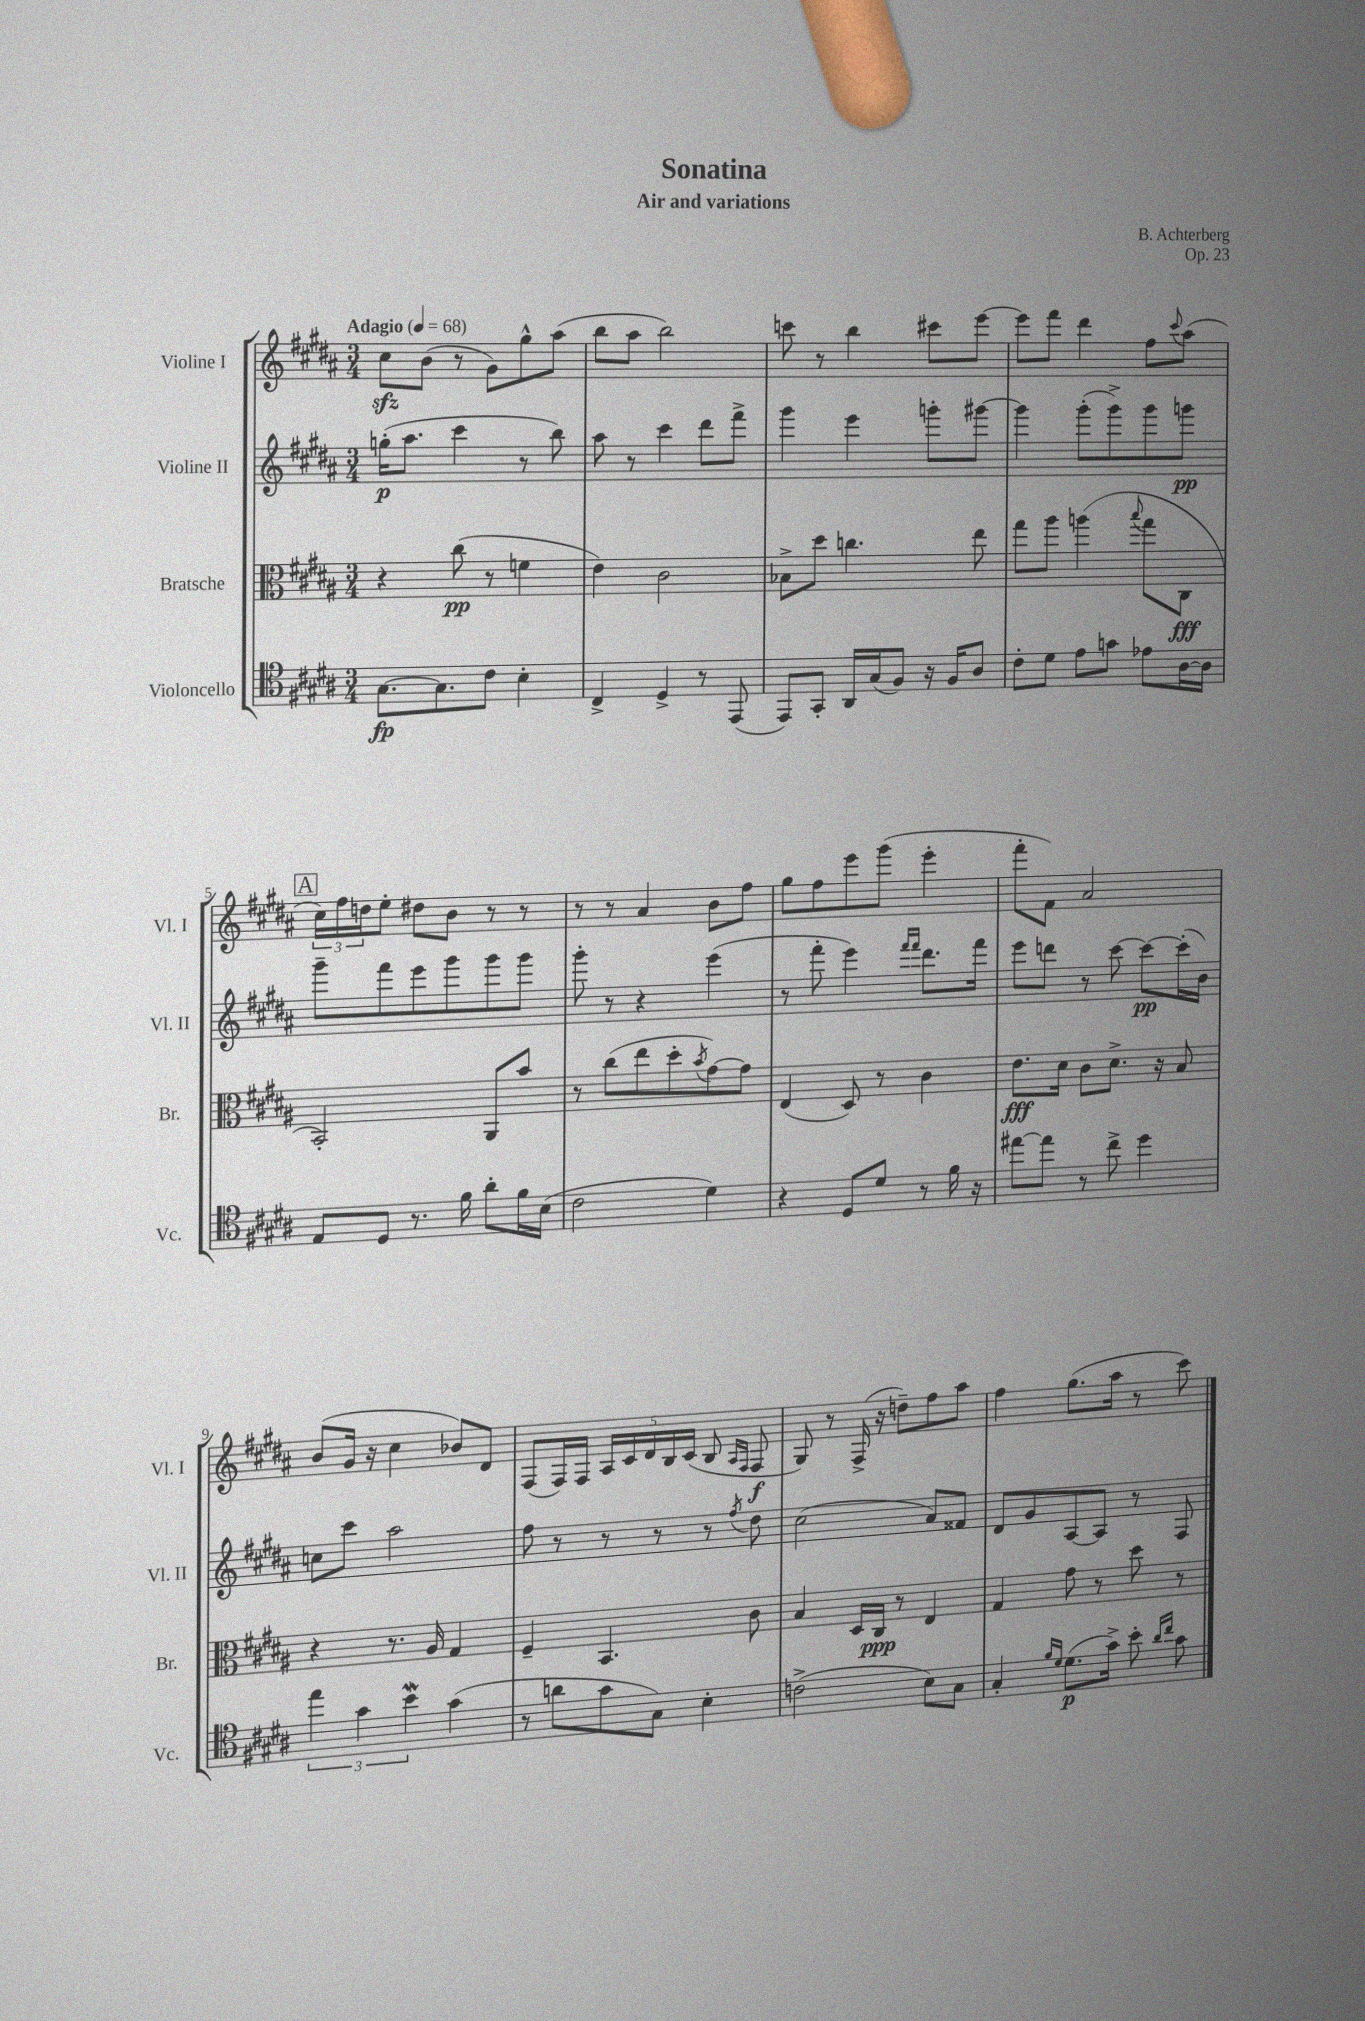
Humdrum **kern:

**kern	**kern	**kern	**kern
*staff4	*staff3	*staff2	*staff1
*clefC4	*clefC3	*clefG2	*clefG2
*k[f#c#g#d#a#]	*k[f#c#g#d#a#]	*k[f#c#g#d#a#]	*k[f#c#g#d#a#]
*M3/4	*M3/4	*M3/4	*M3/4
*MM68	*MM68	*MM68	*MM68
[8.G#	4r	(16gg'	8cc#
.	.	8.aa#	.
.	.	.	(8b
8.G#]	.	.	.
.	(8cc#	4ccc#	8r
8c#	8r	.	8g#)
4B'	4f	8r	8gg#^^
.	.	8bb)	(8aa#
=	=	=	=
4C#^	4e)	8aa#	8bb
.	.	8r	8aa#
4D#^	2c#	4ccc#	2bb)
8r	.	8ddd#	.
(8EE	.	8fff#^	.
=	=	=	=
8EE)	8B-^	4ggg#	8ccc
8GG#'	8dd#	.	8r
16AA#	4.cc	4eee	4bb
(16G#	.	.	.
8F#)	.	.	.
16r	.	8ggg'	8ccc#
16F#	.	.	.
8A#	8ee	[8ggg#	[8eee
=	=	=	=
8c#'	8gg#	4ggg#]	8eee]
8d#	8aa#	.	8fff#
8e	(4aa	(8ggg#'	4ddd#
8g	.	8ggg#^)	.
.	8qqbb	.	.
8e-	8gg#	8ggg#	8ff#
.	.	.	8qqccc#
[16A#	8C#	8ggg	(8aa#
16A#]	.	.	.
=	=	=	=
8E	2BB')	8ggg#~	24cc#)
.	.	.	24ff#
.	.	.	24dd
8D#	.	8fff#	8ee'
8.r	.	8eee	8dd#
.	.	8ggg#	8b
16f#	.	.	.
8a#'	8AA#	8ggg#	8r
16f#	8b	8ggg#	8r
(16B	.	.	.
=	=	=	=
2c#	8r	8ggg#'	8r
.	(8cc#	8r	8r
.	8ee	4r	4a#
.	8dd#'	.	.
.	8qb	.	.
4d#)	[8g#)	(4eee	8b
.	8g#]	.	8ff#
=	=	=	=
4r	(4E	8r	8gg#
.	.	8fff#'	8ff#
8D#	8D#)	4eee)	8eee
8d#	8r	.	(8ggg#
.	.	16qqfff#	.
.	.	16qqfff#	.
8r	4c#	8.ddd#	4eee'
16f#	.	.	.
16r	.	16fff#	.
=	=	=	=
[8ee#	8.e	8eee	8fff#'
8ee#]	.	8ddd	8f#)
.	16d#	.	.
8r	8c#	8r	2a#
8cc#^	8.d#^	[8ccc#	.
4dd#	.	8ccc#_	.
.	16r	.	.
.	8B	(16ccc#']	.
.	.	16b)	.
=	=	=	=
6ee	4r	8cc	(8b
.	.	8ccc#	16g#
6g#	.	.	.
.	.	.	16r
.	8.r	2aa#	4cc#
6b	.	.	.
.	16A#	.	.
(4g#	4G#	.	8b-)
.	.	.	8d#
=	=	=	=
8r	4F#~	8ff#	(8F#
8a	.	8r	16F#)
.	.	.	16F#
8g#	4.BB	8r	20A#
.	.	.	20c#
.	.	.	20d#
8G#)	.	8r	.
.	.	.	20B
.	.	.	(20c#
4B'	.	8r	8B
.	.	.	16qqA#
.	.	8qff#	16qqF#
.	8c#	8dd#	8F#
=	=	=	=
(2c^	4B	(2cc#	8G#)
.	.	.	8r
.	16D#	.	(16F#^
.	16C#	.	16r
.	8r	.	8dd~)
8B)	4E	8a#)	8ff#
8G#	.	8f##	8aa#
=	=	=	=
4G#'	4G#	8d#	4ff#
.	.	8g#	.
16qqf#	.	.	.
16qqd#	.	.	.
(8.d#	8g#	[8A#	(8.gg#
.	8r	8A#]	.
16g#^)	.	.	16aa#
8b'	8dd#	8r	8r
16qqa#	.	.	.
16qqcc#	.	.	.
8g#	8r	8F#	8ccc#)
==	==	==	==
*-	*-	*-	*-
